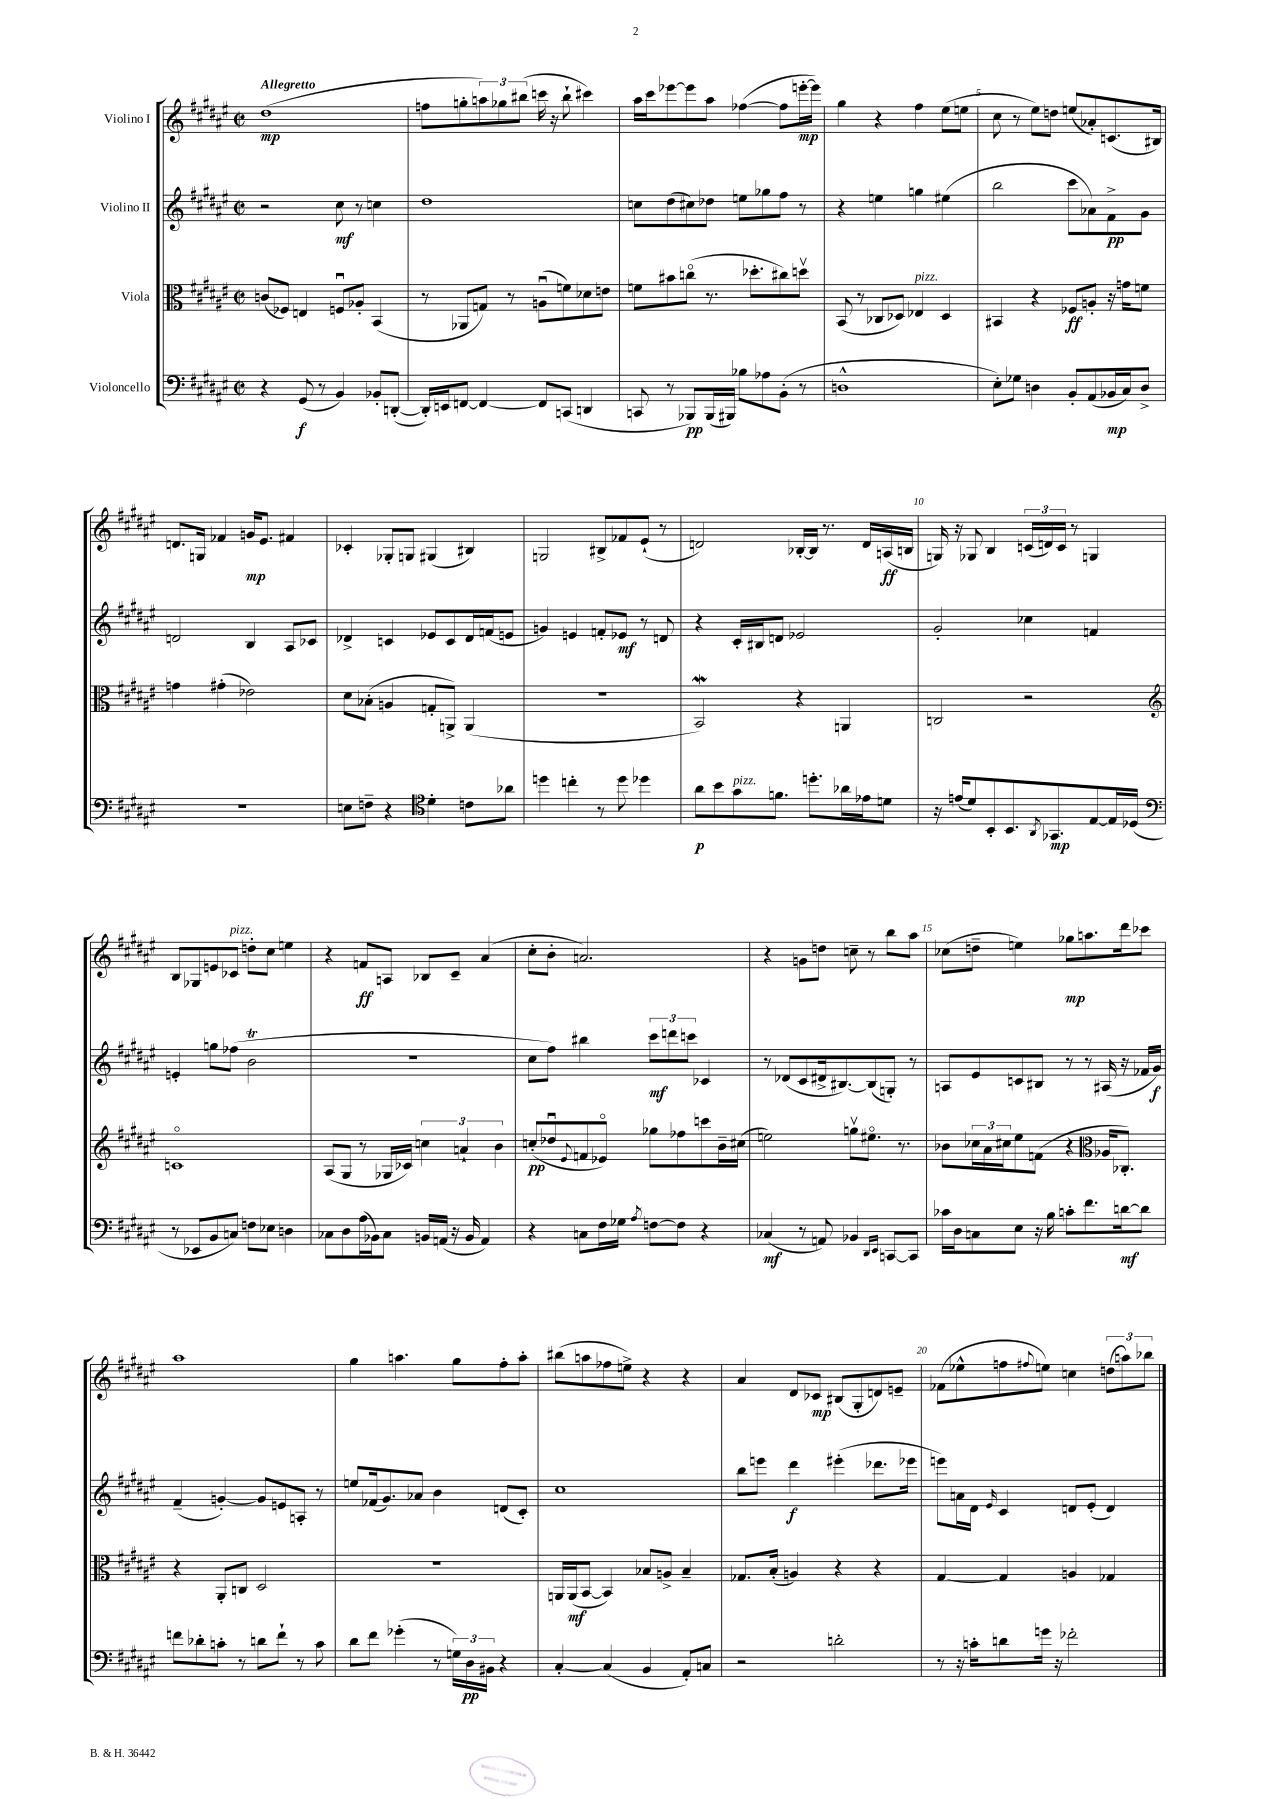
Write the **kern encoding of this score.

**kern	**kern	**kern	**kern
*staff4	*staff3	*staff2	*staff1
*clefF4	*clefC3	*clefG2	*clefG2
*k[f#c#g#d#a#e#]	*k[f#c#g#d#a#e#]	*k[f#c#g#d#a#e#]	*k[f#c#g#d#a#e#]
*M2/2	*M2/2	*M2/2	*M2/2
*met(c|)	*met(c|)	*met(c|)	*met(c|)
4r	(8c/L	2r	(1dd#
.	8F-/J)	.	.
(8GG#/	4E/	.	.
8r	.	.	.
4BB/)	8Fu/L	8cc#\	.
.	8A-'/J	8r	.
8BB-'/L	(4BB/	4cc\	.
([8DD'/J	.	.	.
=	=	=	=
16DD'/]LL)	8r	1dd#	8ff\L
16EE/J	.	.	.
[8FF/J	8AA-/L	.	8gg'\
4FF/_	8G/J)	.	12aa\)
.	.	.	12gg-\
.	8r	.	.
.	.	.	(12bb#\J
8FF/]L	(8Au\L	.	16ccc\
.	.	.	16r
(8CC/J	8f\)	.	8bb#`\
4DD/	8d-\	.	4ccc#\)
.	8e\J	.	.
=	=	=	=
8CC/	8f\L	8cc\L	16aa#\LL
.	.	.	16ccc#\J
8r	8b#\	(8dd#\	[8eee-\
8BBB-/L)	(8cco\J	8cc#\)	8eee-\]
(16BBB-/L	8.r	8dd-\J	8aa#\J
16BBB#/JJ)	.	.	.
8B-\L	.	8ee\L	([4ff-\
.	8.dd-'\L	.	.
8A-\	.	8gg-\	.
(8BB'\J	8cc#\)	8ff#\J	8ff-\]L
8r	8ddv\J	8r	[16eee'\L
.	.	.	16eee\]JJ)
=	=	=	=
1D^^	(8BB/	4r	4gg#\
.	8r	.	.
.	8C-/L	4ee\	4r
.	8D-/J)	.	.
.	4E-/	4gg\	4ff#\
.	4D-/	(4ee#\	(8ee#\L
.	.	.	8ee\J
=	=	=	=
8E#'\L)	4BB#/	2bb\	8cc#\
8G-\J	.	.	8r
4D\	4r	.	8ee#\L)
.	.	.	8dd\J
8BB'/L	8F-/L	8ccc#\L	(8ee/L
(8AA#/	8A'/J	8a-\)	8a-'/)
16BB-/L	16r	8f#^\	(8.c/
16C#/J)	16g\LK	.	.
8D^/J	8f\J	8g#\J	.
.	.	.	16B#/Jk)
=	=	=	=
1r	4g\	2d/	8.d/L
.	.	.	16G/Jk
.	(4g#'\	.	4f-/
.	2e-\)	4B/	16g/LK
.	.	.	8.e#/J
.	.	8A#/L	4f#/
.	.	8c-/J	.
=	=	=	=
8E\L	8d#\L	4d-^/	4c-'/
8F~\J	(8B-'\J	.	.
4r	4A/	4c/	8G-'/L
.	.	.	8G/J
*clefC4	*	*	*
4d#'\	8G'/L	8e-/L	(4G#/
.	8AA^/J)	8c/	.
8c\L	(4AA/	16d-/L	4B#/)
.	.	(16f/J	.
8a-\J	.	8e/J	.
=	=	=	=
4dd\	1r	4g/)	2G/
4cc'\	.	4e/	.
8r	.	8f'/L	8B#^/L
8dd\	.	8e-/J	8f-/
4dd-\	.	8r	(8e#`/J
.	.	8d/	8r
=	=	=	=
8a#\L	2BB/)	4r	2d/)
8b\	.	.	.
8g#\	.	16c#'/LL	.
.	.	16B#/J	.
8.f\J	.	8d/J	.
.	4r	2e-/	[16B-'/LL
8.dd'\L	.	.	16B-/]JJ
.	.	.	8.r
16a-\L	4AA/	.	.
16e-\J	.	.	16d/LL
8d\J	.	.	(16A/
.	.	.	16B/JJ
=	=	=	=
16r	2C/	2g#'/	16G/)
(16e/LK	.	.	16r
8d#/)	.	.	8G-/
8BB'/	.	.	4B/
8.BB/	.	.	.
.	2r	4cc-\	(24c/LL
.	.	.	24d/)
8qAA#/	.	.	.
8.GG-/	.	.	.
.	.	.	24c/JJ
.	.	.	8r
[8E#/	.	4f/	4G/
16E#/]L	.	.	.
(16D-/JJ	.	.	.
=	=	=	=
*clefF4	*clefG2	*	*
8r	1co	4e'/	8B/L
8EE-/L	.	.	8G-/
8BB/	.	8gg\L	8e/
8C/J)	.	(8ff-\J	8c-/J
8F\L	.	2b\	8dd'\L
8E-\J	.	.	8cc#\J
4D\	.	.	4ee\
=	=	=	=
8C-\L	(8A#/L	1r	4r
8D#\	8G#/J	.	.
(16A#\L	8r	.	8f/L
16BB-\J)	.	.	.
8C-\J	16G-/LL	.	8A/J
.	16c-/JJ)	.	.
16BB/LL	6cc\	.	8B-/L
(16AA/JJ	.	.	.
16r	.	.	8c#~/J
.	6a`/	.	.
16BB/	.	.	.
4AA/)	.	.	(4a#/
.	6b\	.	.
=	=	=	=
4r	(8cc'/L	8cc#\L	8cc#'\L
.	8dd-u/	8ff#\J)	8b'\J
.	8qqe#/	.	.
8C\L	8f/	4bb#\	2.a/)
16F#\L	8e-o/J)	.	.
16G-\JJ	.	.	.
8qA#/	.	.	.
[8F\L	8gg-\L	12ccc#\L	.
.	.	12ddd\	.
8F\]J	8ff-\	.	.
.	.	12ccc\J	.
4r	8ccc\	4c-/	.
.	16b~\L	.	.
.	(16cc#\JJ	.	.
=	=	=	=
(4C-/	2ee\)	8r	4r
.	.	(8d-/L	.
8r	.	8c#/	8g\L
8AA/)	.	16d#^/k	8dd\J
.	.	[8.B#/)	.
4BB-/	8ggv\L	.	8cc~\
.	8.ee#o\J	(8B#/]	8r
16qqDD#/LL	.	.	.
16qqEE#/JJ	.	.	.
[8CC/L	.	8G'/J)	8bb\L
.	8.r	.	.
8CC/]J	.	8r	8aa#\J
=	=	=	=
16c-\LL	8b-\L	8A/L	(8cc-\L
16D#\J	.	.	.
8C\	24cc-\L	8e#/	8dd~\J
.	24a#\	.	.
.	24cc#\J	.	.
8E#\J	8ee#\	8c/	4ee\)
16r	(8f\J	8B#/J	.
16B\	.	.	.
8c'\L	4r	8r	8gg-\L
8.f#\	.	8r	8.aa\
*	*clefC3	*	*
.	16A-/LK	(16A#/	.
[16d\k	8.C-'/J)	16r	16ddd#\k
8d\]J	.	16f-/LL	8ccc-\J
.	.	16g#/JJ)	.
=	=	=	=
8f\L	4r	(4f#~/	1aa#
8d-'\	.	.	.
8c'\J	8AA#'/L	[4g'/)	.
8r	8C/J	.	.
8d\L	2D#/	8g/]L	.
8f`\J	.	8e/	.
8r	.	8A'/J	.
8c\	.	8r	.
=	=	=	=
8d#\L	1r	8ee/L	4gg#\
8f#\J	.	(16f-/k	.
.	.	8.g#/)	.
(4g-'\	.	.	4.aa\
.	.	8a-/J	.
8r	.	4b\	.
24G\LL)	.	.	8gg#\L
24D#\	.	.	.
24BB#\JJ	.	.	.
4r	.	(8d/L	8ff#'\
.	.	8c#'/J)	8aa'\J
=	=	=	=
[4C#'/	16AA/LL	1cc#	(8bb#\L
.	(16AA/J	.	.
.	[8BB/J	.	8aa\
(4C#/]	4BB/])	.	8ff-\
.	.	.	8ee^\J)
4BB/	8B-/L	.	4r
.	8A^/J	.	.
8AA#'/L)	4B-~/	.	4r
8C/J	.	.	.
=	=	=	=
2r	8.G-/L	8bb\L	4a#/
.	.	8eee\J	.
.	(16B'/Jk	.	.
.	4A/)	4ddd#\	8d#/L
.	.	.	8c-/J
2d'\	4r	(4eee#'\	(8B#/L
.	.	.	8G#'/
.	4r	8.ddd-\L	8d/)
.	.	.	8e~/J
.	.	16eee-\Jk	.
=	=	=	=
8r	[4G#/	8eee\L)	(8f-\L
16r	.	16a\L	8ee-^^\
16c'\LK	.	16d#\JJ	.
.	.	16qqe#/	.
8d\	4G#/]	4c#/	8ff\
.	.	.	8qqff#/
16g\Jk	.	.	8ee\J)
16r	.	.	.
2f-'\	4A/	8d/L	4cc\
.	.	(8e#'/J	.
.	4G-/	4d/)	(12dd\L
.	.	.	12aa\)
.	.	.	12bb-\J
==	==	==	==
*-	*-	*-	*-
